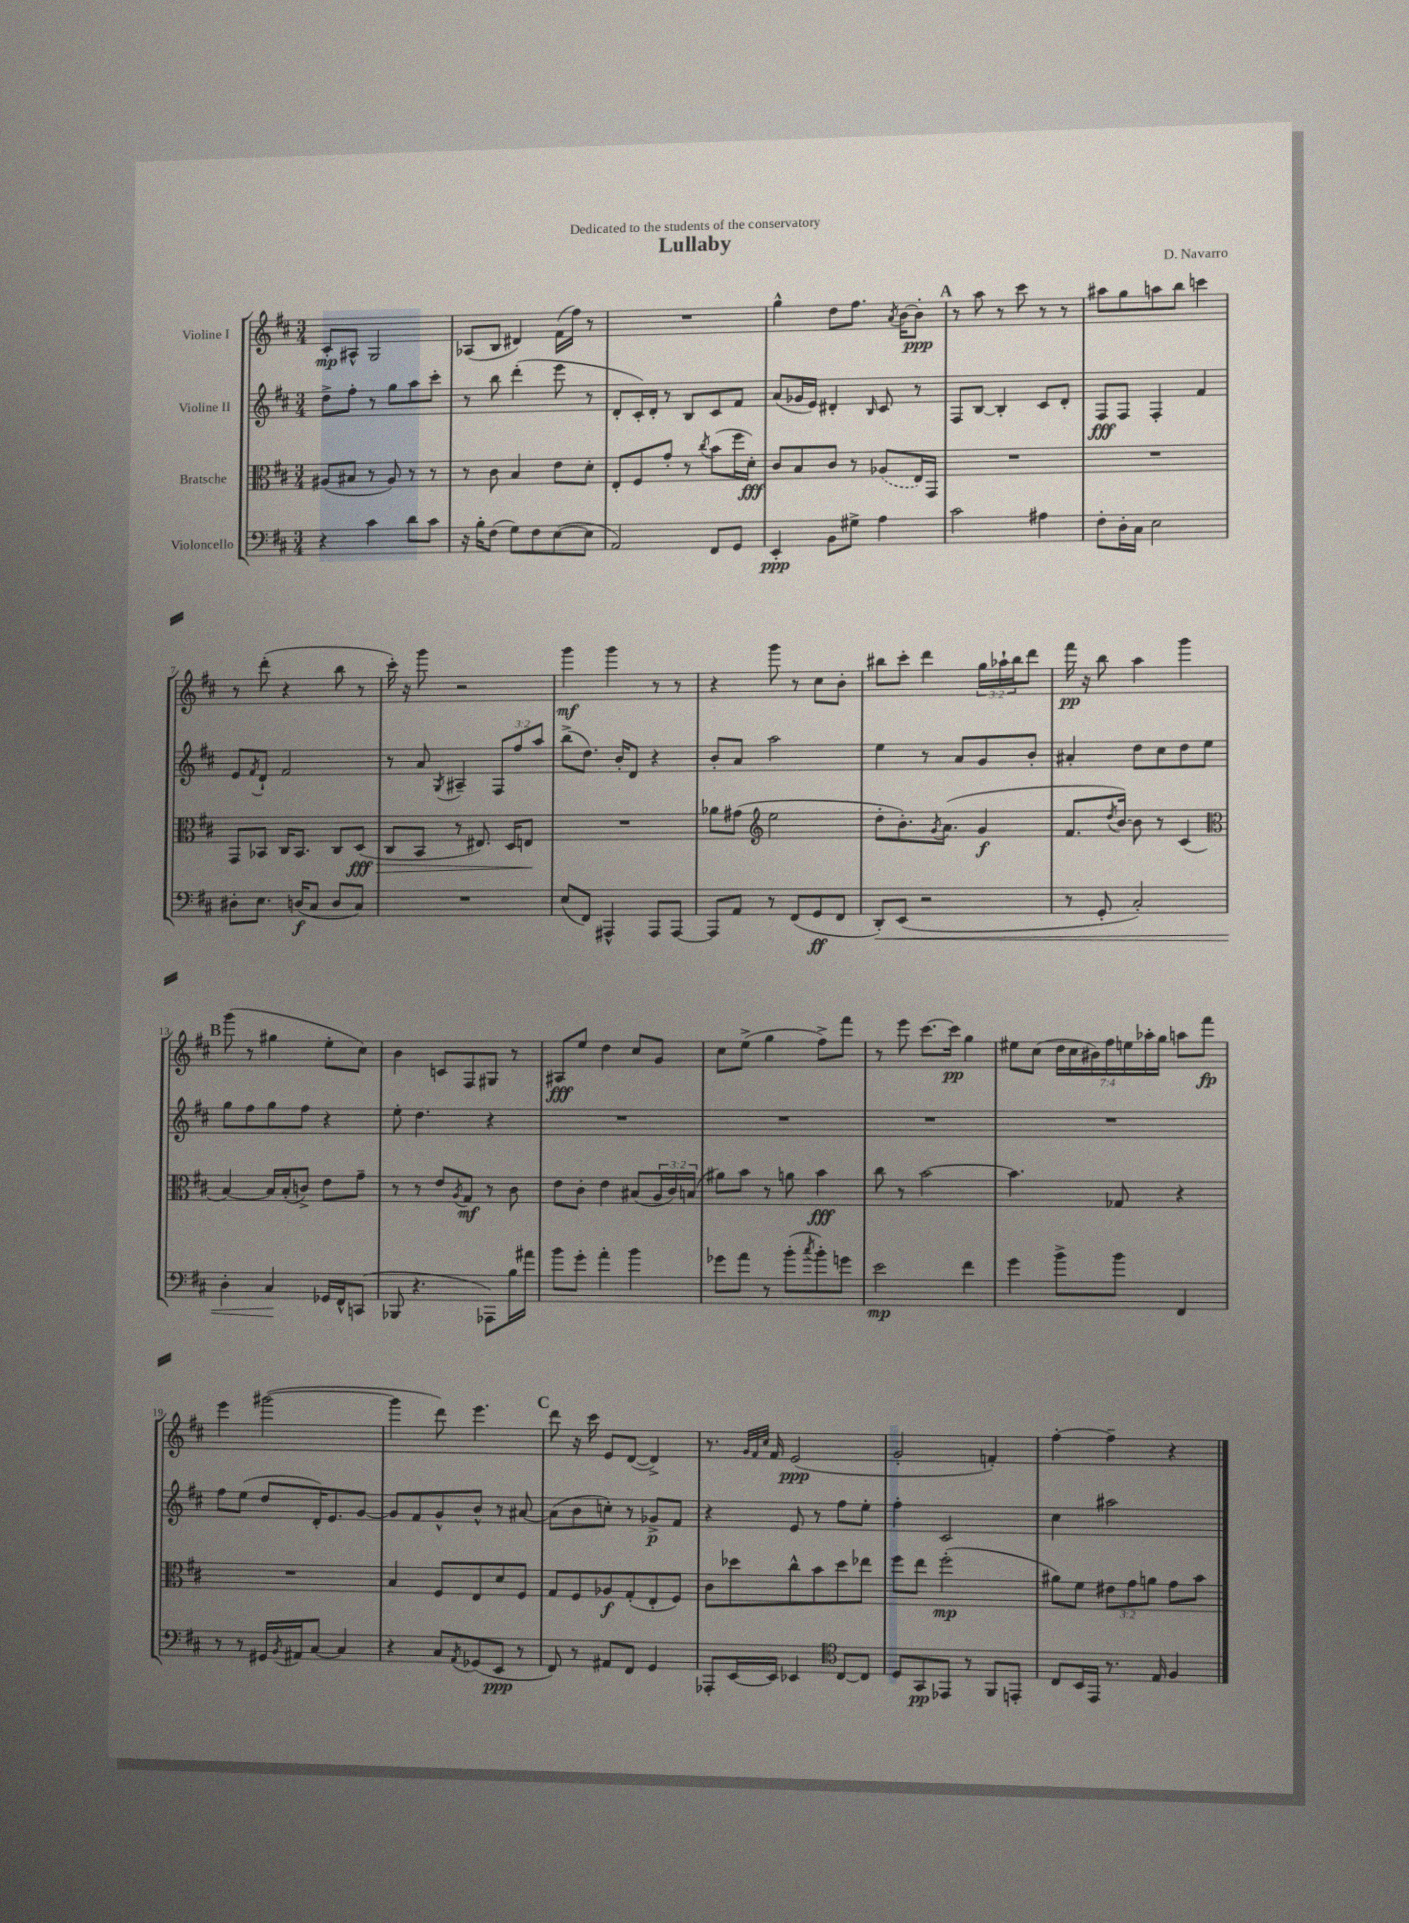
\header { title = "Lullaby" composer = "D. Navarro" dedication = "Dedicated to the students of the conservatory" }
<<
\new StaffGroup <<
\new Staff = "s0" \with { instrumentName = "Violine I" } {
    \clef treble \key d \major \numericTimeSignature \time 3/4 \override Staff.TupletNumber.text = #tuplet-number::calc-fraction-text
    cis'8-.\mp ais8-^ g2 |
    aes8( b8 dis'4) fis'16( fis''16) r8 |
    R2. |
    g''4-^ d''8 fis''8. \acciaccatura { a'8 } b'16~ b'8-.\ppp |
    \mark \markup { \bold "A" } r8 a''8 r8 cis'''8 r8 r8 |
    ais''8 g''8 a''8 b''8 c'''4 |
    r8 d'''8-.( r4 b''8 r8 |
    cis'''16-.) r16 g'''8 r2 |
    g'''4\mf g'''4 r8 r8 |
    r4 g'''8 r8 cis''8 b'8-. |
    bis''8 cis'''8-. d'''4 \tuplet 3/2 { g''16 aes''16-! bis''16 } d'''8 |
    fis'''16\pp r16 b''8 a''4 g'''4 |
    \mark \markup { \bold "B" } g'''8( r8 gis''4 e''8-. cis''8) |
    b'4 c'8 fis8 gis8 r8 |
    ais8\fff e''8 d''4 cis''8 g'8 |
    cis''8 e''8->( g''4 fis''8->) fis'''8 |
    r8 e'''8 cis'''8.~ cis'''16\pp g''4 |
    eis''8 cis''8( \tuplet 7/4 { d''16 cis''16 bis'16) fis''16 e''16 aes''16-. g''16 } a''8 fis'''8\fp |
    e'''4 gis'''2~( |
    gis'''4 d'''8) e'''4. |
    \mark \markup { \bold "C" } d'''8 r16 cis'''16 e'8 d'8~( d'4->) |
    r8. \grace { g'32 fis'32 cis''32 } fis'16 e'2\ppp( |
    g'2-. f'4-.) |
    fis''4~-. fis''4-- r4 \bar "|." |
}
\new Staff = "s1" \with { instrumentName = "Violine II" } {
    \clef treble \key d \major \numericTimeSignature \time 3/4 \override Staff.TupletNumber.text = #tuplet-number::calc-fraction-text
    d''8-> fis''8-. r8 g''8 a''8 cis'''8-. |
    r8 b''8 d'''4-.( e'''8 r8 |
    d'8-. cis'16-.) d'16-. r8 b8 cis'8 fis'8 |
    a'8( ges'16 e'16) dis'4-. \grace { b16 } cis'8 r8 |
    \mark \markup { \bold "A" } fis8 b8~ b4-. cis'8 d'8-. |
    fis8\fff fis8 fis4-. fis'4 |
    e'8 \acciaccatura { fis'8 } d'8-! fis'2 |
    r8 a'8 \acciaccatura { g8 } ais4-- \tuplet 3/2 { fis8 fis''8 a''8 } |
    b''8->( d''8.) b'16-. d'8 r4 |
    b'8-. a'8 a''2 |
    e''4 r8 a'8 g'8 b'8-. |
    ais'4-. d''8 cis''8 d''8 e''8 |
    \mark \markup { \bold "B" } g''8 fis''8 g''8 fis''8 r4 |
    e''8-. d''4. r4 |
    R2. |
    R2. |
    R2. |
    R2. |
    fis''8 e''8( d''8 d'16-.) e'8. g'8~ |
    g'8 fis'8 g'8-^ b'8-^ r8 ais'8~ |
    \mark \markup { \bold "C" } ais'8( b'8 c''8-.) r8 ges'8->\p fis'8 |
    r4 e'8 r8 fis''8 e''8-. |
    fis''4-. cis'2 |
    cis''4 ais''2 \bar "|." |
}
\new Staff = "s2" \with { instrumentName = "Bratsche" } {
    \clef alto \key d \major \numericTimeSignature \time 3/4 \override Staff.TupletNumber.text = #tuplet-number::calc-fraction-text
    ais8( bis8 r8 ais8) r8 r8 |
    r8 cis'8 b4 e'8 d'8-. |
    e8-. fis8 g'8-. r8 \acciaccatura { cis''8 } b'8( fis''16 d'16-.\fff) |
    cis'8 b8 cis'8 r8 \once \slurDashed aes8( e16) g,16 |
    \mark \markup { \bold "A" } R2. |
    R2. |
    g,8 bes,8 cis16 bes,8. cis8 d8\fff\>( |
    cis8 b,8 r8 eis8.) d16 e8\! |
    R2. |
    aes'8 gis'8( \clef treble e''2 |
    d''8-. b'8.-.) \acciaccatura { g'8 } a'8.( g'4\f |
    fis'8. \acciaccatura { d''8 } b'16~) b'8 r8 cis'4( |
    \mark \markup { \bold "B" } \clef alto b4~) b16 b16-.( c'8->) e'8 g'8-- |
    r8 r8 e'8 \acciaccatura { a8 } g8\mf r8 cis'8 |
    e'8 cis'8-. e'4 bis8( \tuplet 3/2 { a16 cis'16) b16( } |
    ais'8) b'8 r8 a'8 b'4\fff |
    cis''8 r8 b'2~ |
    b'4. ges8 r4 |
    R2. |
    b4 fis8 e8 d'8 fis8 |
    \mark \markup { \bold "C" } g8 fis8 aes8\f g8-.( e8-. fis8) |
    cis'8 des''8 cis''8-^ b'8 des''8 ees''8 |
    fis''8 e''8 fis''2-.\mp( |
    ais'8) fis'8 \tuplet 3/2 { eis'8 g'8 a'8 } g'8 b'8 \bar "|." |
}
\new Staff = "s3" \with { instrumentName = "Violoncello" } {
    \clef bass \key d \major \numericTimeSignature \time 3/4
    r4 cis'4 d'8 cis'8 |
    r16 b16-. fis8( g8) fis8 e8~( e8 |
    a,2) fis,8 g,8 |
    e,4-.\ppp b,8 gis8-> a4 |
    \mark \markup { \bold "A" } cis'2 ais4 |
    fis8-. d16-. cis16 e2 |
    dis8-. e8. d16\f( cis8 d8 cis8) |
    R2. |
    e8( fis,8) ais,,4-^ ais,,8 ais,,8~ |
    ais,,8 a,8 r8 fis,8( g,8\ff fis,8 |
    d,8-.\<) e,8( r2 |
    r8 g,8-. cis2-.) |
    \mark \markup { \bold "B" } d4-. cis4\! ges,16 fis,16-^ c,8( |
    bes,,8 r4. aes,,8) b16 ais'16 |
    b'8 g'8-. a'4-. b'4 |
    ges'8 a'8 r8 b'8-.( \acciaccatura { cis''8 } b'8-.) g'8 |
    e'2\mp fis'4 |
    g'4 b'8-> b'8 fis,4 |
    r8 r8 gis,16 \acciaccatura { b,8 } ais,16 cis8~ cis4 |
    r4 cis8 \acciaccatura { a,8 } ges,8( e,8\ppp r8 |
    \mark \markup { \bold "C" } fis,8) r8 ais,8 fis,8 g,4 |
    aes,,8-. e,16~ e,16 ees,4 \clef tenor cis8~ cis8 |
    d8 g,8\pp ees,8 r8 fis,8 e,8-. |
    cis8 b,16 e,16 r8. e16 fis4 \bar "|." |
}
>>
>>
